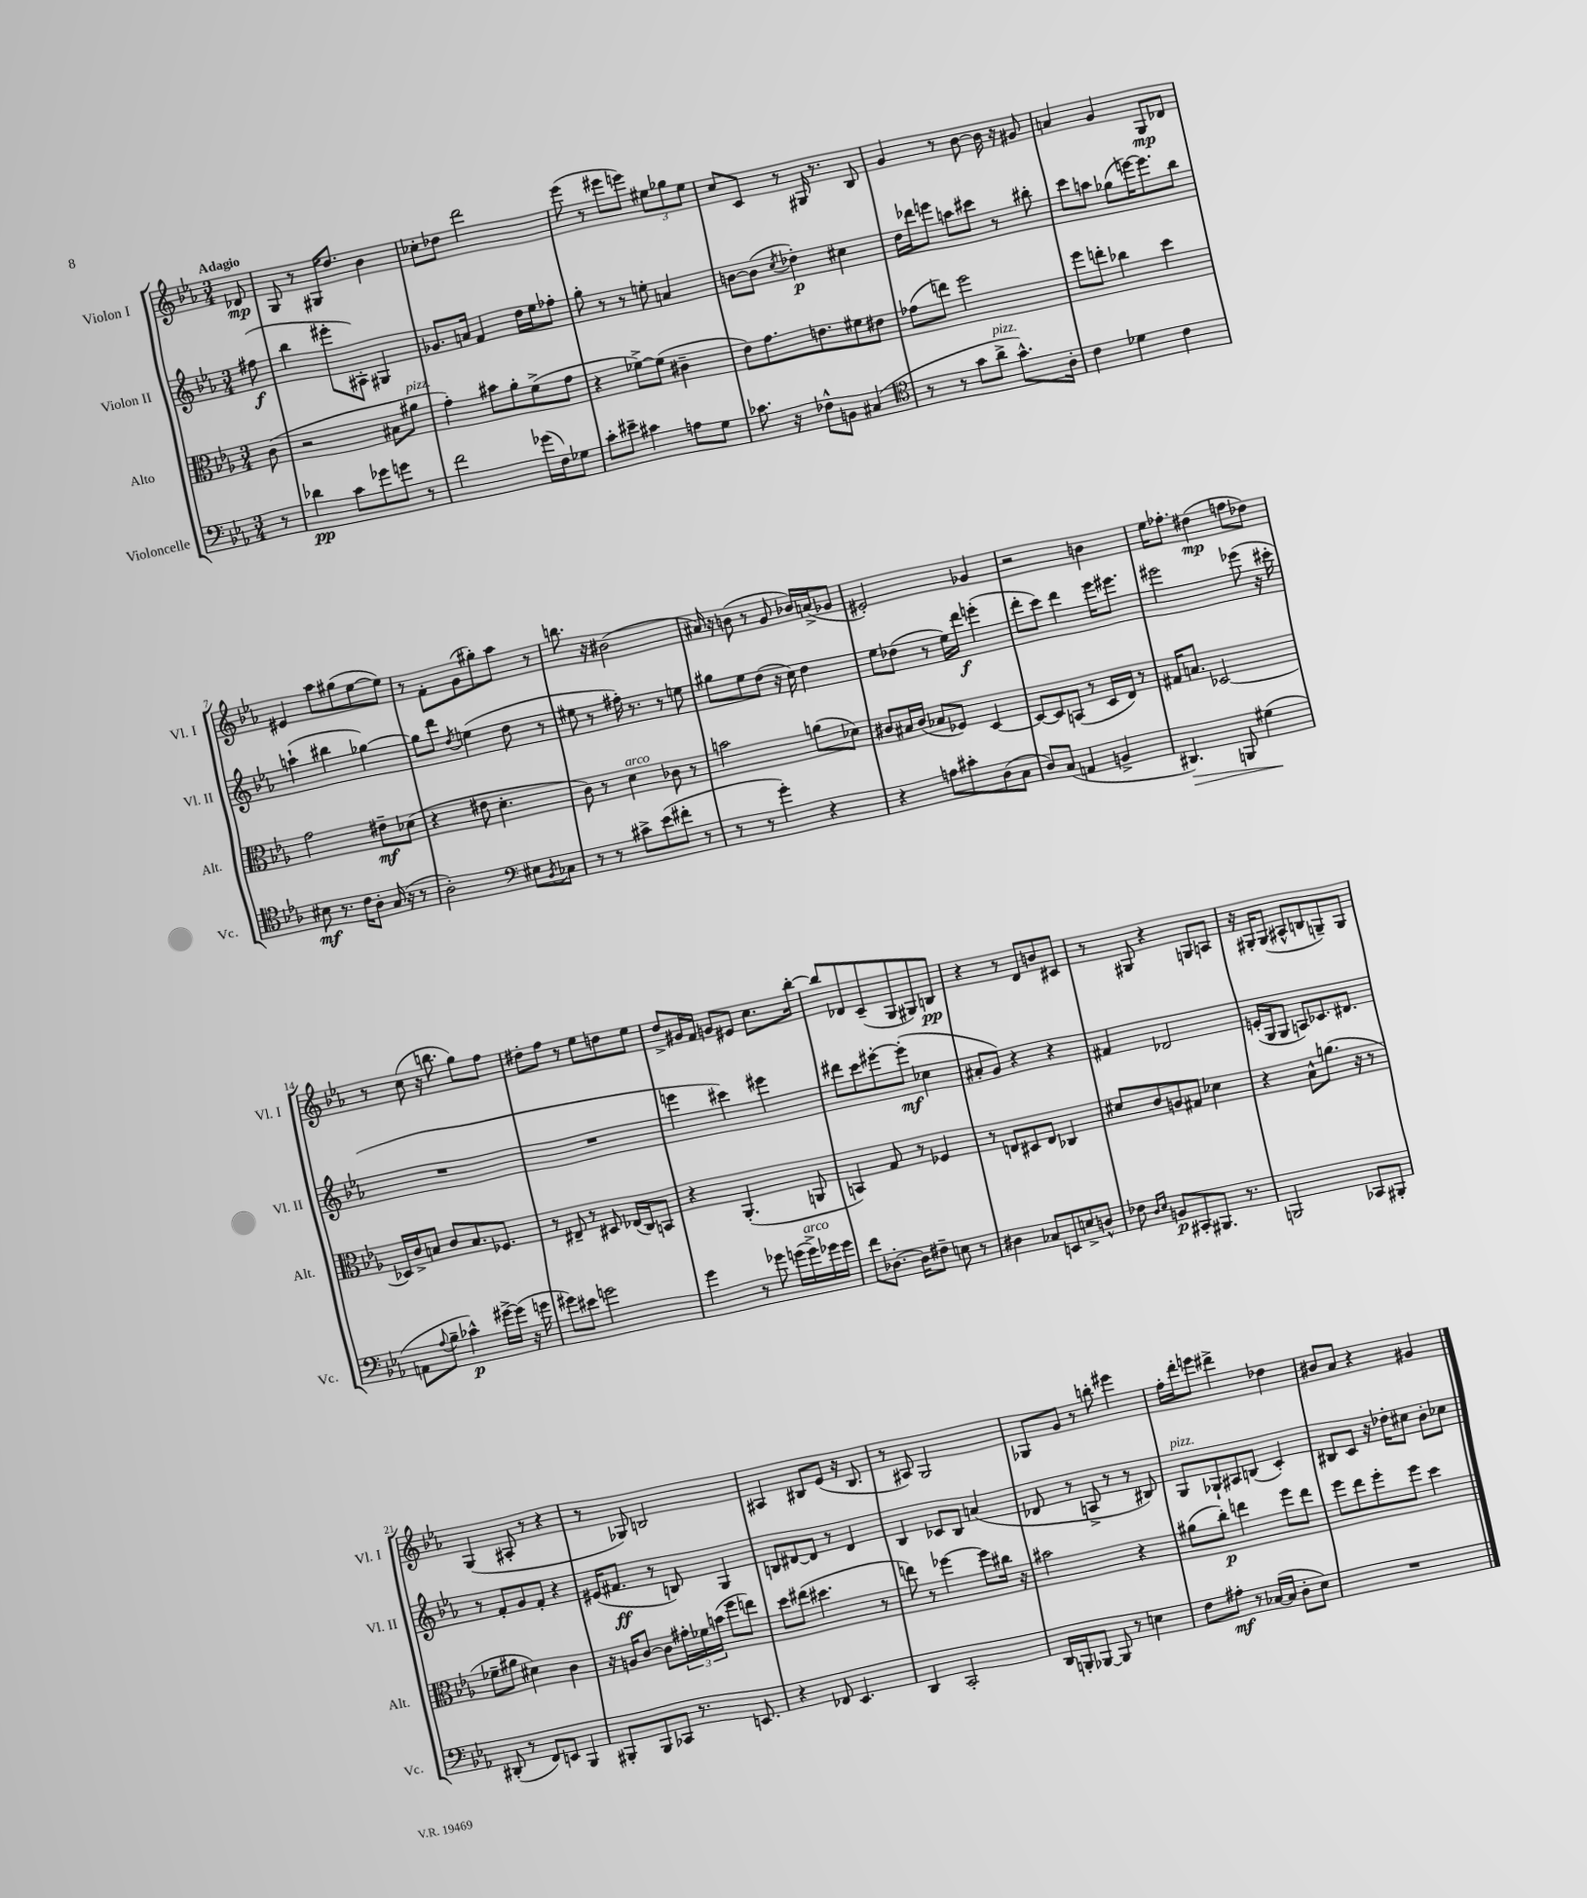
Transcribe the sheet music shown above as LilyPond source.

<<
\new StaffGroup <<
\new Staff = "s0" \with { instrumentName = "Violon I" shortInstrumentName = "Vl. I" } {
    \clef treble \key ees \major \numericTimeSignature \time 3/4 \partial 8 \tempo "Adagio"
    des'8\mp |
    g8 r8 gis16 d''8. bes'4 |
    ces''8-. des''8 d'''2 |
    ees'''8( r8 eis'''8 e'''8) \tuplet 3/2 { eis''8 ges''8 eis''8 } |
    c''8 c'8 r8 gis16 r8. bes8 |
    g'4 r8 bes'8~ bes'16 r16 gis'8 |
    a'4 g'4 g8\mp des'8 |
    eis'4 aes''8 gis''8( ees''8~ ees''8) |
    r8 f'8-. g'8( gis''8-.) aes''8 r8 |
    b''8. r16 bis'2( |
    ais'16) r16 b'8( r8 g'8 bes'16) a'16->( ges'8 |
    eis'2-.) ges'4 |
    r2 b'4 |
    ees''16 fes''8.-. dis''4\mp( f''8 des''8) |
    r8 c''8( r16 b''8. g''8) f''8 |
    dis''8-. f''8 r8 ees''8 d''8 ees''8 |
    d''8-> gis'16 f'16 g'8 eis'8 c''8. bes''16~-. |
    bes''8 des'8 c'8--( g8 gis8) b8\pp |
    r4 r8 d'8 b'8 cis'8 |
    r8 gis8 r4 g8 a8 |
    r16 gis16-. gis8( ais8-^ b8 g8--) g8 |
    g4( ais8-. r8 r4 |
    r8 ges8) b2 |
    ais4 bis8 ees'8( r16 bis8. |
    r8 ais8) g2 |
    ges8 g'8 r8 b''8-. eis'''4 |
    f''16-. d'''16-. e'''8 dis'''4-> des''4 |
    bis'8 aes'8 r4 gis'4 \bar "|." |
}
\new Staff = "s1" \with { instrumentName = "Violon II" shortInstrumentName = "Vl. II" } {
    \clef treble \key ees \major \numericTimeSignature \time 3/4 \partial 8
    fis''8\f( |
    bes''4 eis'''8-. ais8-.) gis4 |
    ges'8. a'16 f'4 d''16 ees''16 fes''8-. |
    g''8-. r8 r8 e''8-. a'4 |
    b'8~ b'8( \acciaccatura { c''8 } des''4-.\p) cis''4 |
    d''16 des'''16 e'''8 a''8 cis'''8 r8 bis''8-. |
    c'''8 a''8 ges''8( e'''16~) e'''8. bes''8 |
    a''4-!( bis''4 ges''4~) |
    ges''8 d'''8 \acciaccatura { d''8 } e''4( d''8 r8 |
    eis''8 r8 fis''16-.) r8. r8 e''8 |
    gis''8 ees''8 d''8( r16 c''16) d''4 |
    ees''8 des''8( r8 ees''16) d'''16\f e'''4-.( |
    d'''8-. c'''8) d'''4 ees'''16 eis'''8. |
    eis'''2 ees'''8( r16 cis'''16-. |
    R2. |
    R2. |
    e'''4 cis'''4) eis'''4 |
    dis'''8 c'''8 eis'''8~-. eis'''8-.\mf( ces''4 |
    ais'8-. g'8) r4 r4 |
    fis'4 des'2 |
    e'16-.( g16 g8 a8) ces'8. dis'8. |
    r8 f'8-. g'8 f'8-. r4 |
    eis'16( fis'8.\ff r8 b8) g4 |
    b8 dis'8~ dis'8 r8 dis'4 |
    bes4 ces'8 bes8 a'4( |
    des'8 r8 a8-> r8 r8 bis8) |
    g8^\markup { \italic "pizz." } ges8-! ais8 b8( c'4-.) |
    bis8 c'8 r16 des''16-. cis''8 bes'8-. ces''8 \bar "|." |
}
\new Staff = "s2" \with { instrumentName = "Alto" shortInstrumentName = "Alt." } {
    \clef alto \key ees \major \numericTimeSignature \time 3/4 \partial 8
    c'8( |
    r2 bis8 ais'8^\markup { \italic "pizz." } |
    g'4-.) bis'8 aes'8-. f'8->( g'8 |
    r4 fes'8~->) fes'8( cis'4-- |
    ees'8) g'8. e'8. fis'8 eis'8 |
    ges'8( e''8) f''2 |
    f''8 e''8-. ces''4 d''4 |
    g'2 eis'8--\mf des'8( |
    r4 eis'8 d'4.-. |
    c'8) r8 d'4^\markup { \italic "arco" } ces'8 r8 |
    b'2 a'8( des'8) |
    cis'8 bis16 cis'16( bes8 fes8) d4~ |
    d8~ d8 b,8( r8 d16 ees16) r8 |
    gis16 b8. des2~ |
    des16 c'16-> b8 c'8 b8. fes8. |
    r8 eis8-- r8 dis8 ees16( c16) b,8 |
    r4 aes,4.-.( a,8 |
    b,4) g8 r8 fes4 |
    r8 e8 dis8 e8 ces4 |
    dis'8 c'8 a8 gis8 des'4 |
    r4 bes8-^ a'8.( r16 r8 |
    fes'8-- ais'8 dis'4) c'4 |
    r16 a16 c'8~ c'8 \tuplet 3/2 { gis'16-. fes'16 b'16( } f''8 e''8) |
    d''8 eis''8( dis''4. r8 |
    e''8) r8 fes''4~ fes''8 cis''16 r16 |
    bis'2 r4 |
    ais'8( c''8-.\p) e''4 f''8 e''8 |
    f''8 ees''8 f''8-. f''8 d''4 \bar "|." |
}
\new Staff = "s3" \with { instrumentName = "Violoncelle" shortInstrumentName = "Vc." } {
    \clef bass \key ees \major \numericTimeSignature \time 3/4 \partial 8
    r8 |
    des'4\pp c'8 ges'8 g'8 r8 |
    f'2 ges'16( f16) ges8 |
    c'8-. eis'8-- cis'4 a8 g8 |
    ces'8. r16 fes8-^ b,8 cis4( |
    \clef tenor r8 r8 g'8 aes'8->^\markup { \italic "pizz." } g'8.-^) aes16-. |
    c'4 des'4 c'4 |
    bis8\mf r8. c'16 aes8-. g16( r16 r8 |
    aes2-.) \clef bass eis8 \acciaccatura { bes,8 } ces8 |
    r8 r8 cis'8-> ees'8( fis'8-. r8 |
    r8 r8 g'4-.) r4 |
    r4 a8 cis'8-. d8( c8 |
    d8) c8( a,4 b,4-> |
    dis,4.\>) b,,8 gis4\!( |
    a,8 \appoggiatura { aes8 } bes8-- ces'4-^\p) gis'16~-> gis'16( r16 g'16 |
    gis'8) eis'8 g'2 |
    g'4 r8 ges'8 g'16( g'16->^\markup { \italic "arco" }) ges'16 ges'16 |
    f'8 des8.~-. des16 fis8-- e8 r8 |
    dis4 ces8 e,8 e8-> d8-^ |
    fes8 \grace { d16 ees16 } b,8\p cis,8-. bis,,8. r8. |
    b,,2 ces,8 bis,,8-. |
    dis,8-.( r8 f,8) e,8 bes,,4 |
    bis,,8-. bis,,8 ces,8 r8. e,8. |
    r4 fes,8 ees,4. |
    d,4 c,2-. |
    d,16 b,,16-. bes,,8~ bes,,8 r8 e4 |
    f8 ais8-.\mf r8 ces16~( ces16 d8-. ees8) |
    R2. \bar "|." |
}
>>
>>
